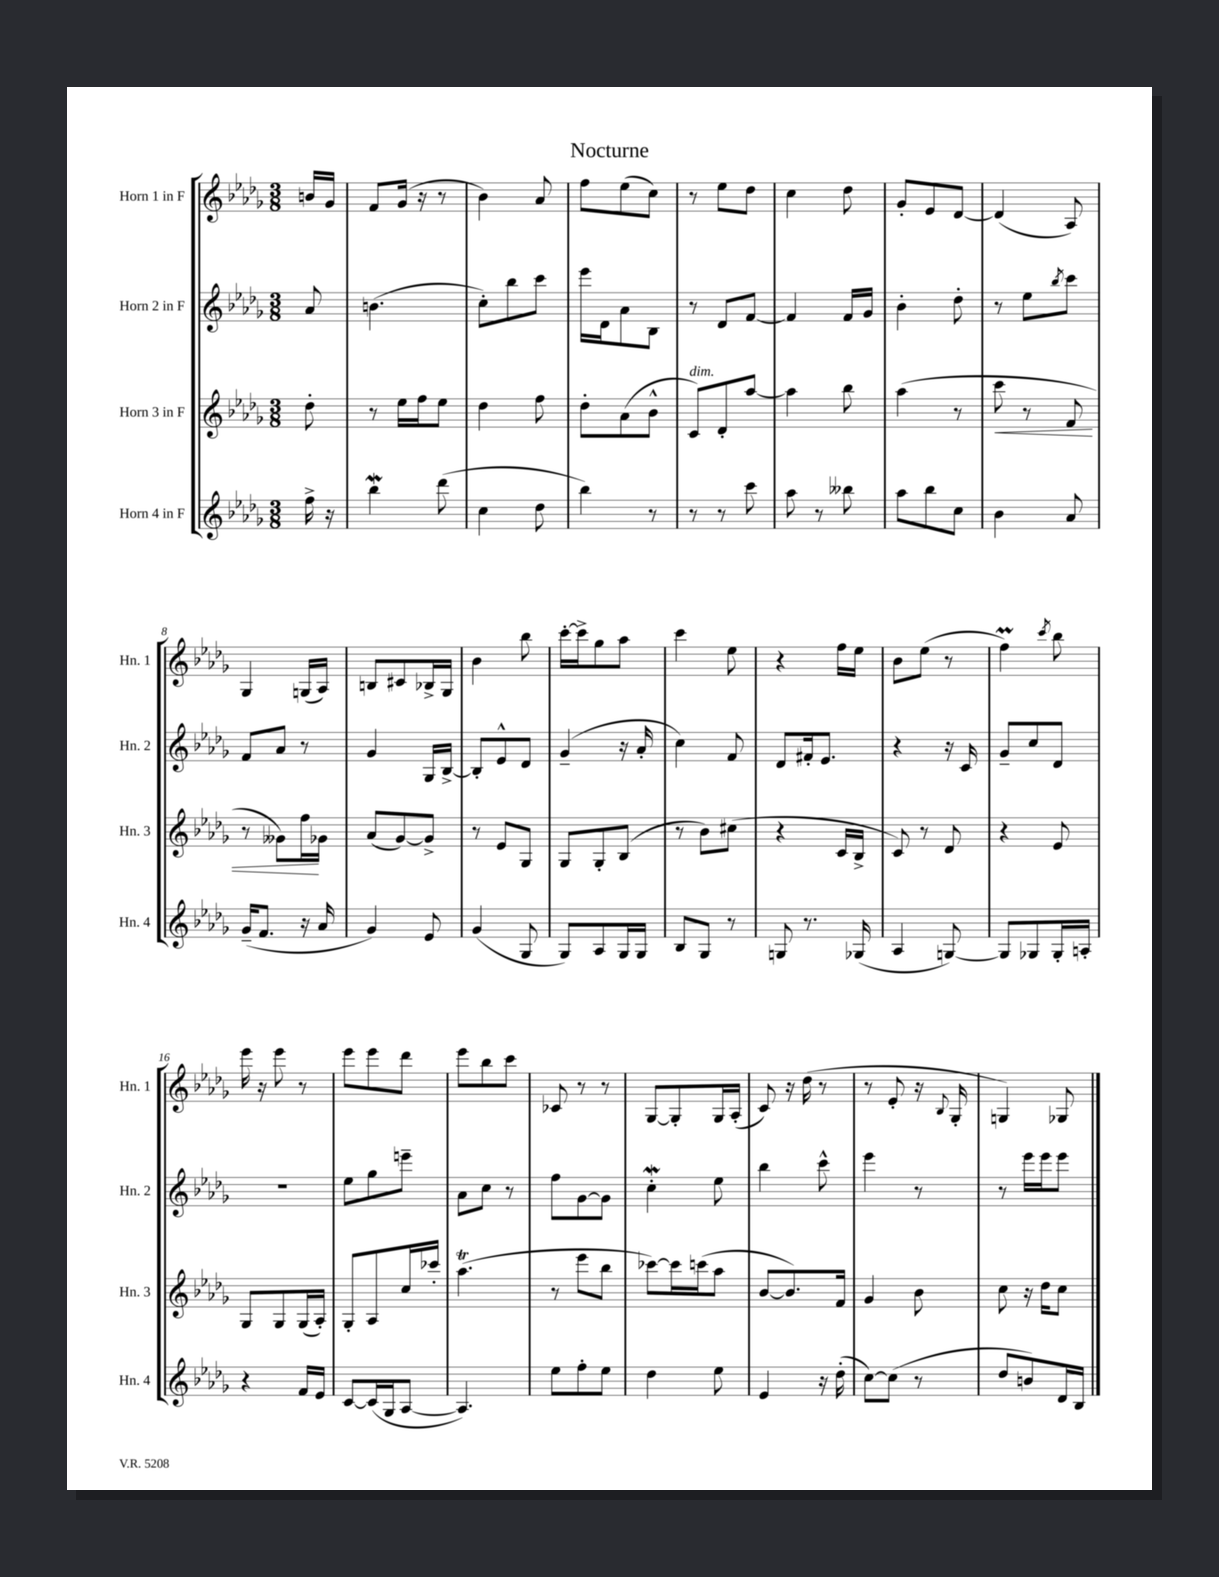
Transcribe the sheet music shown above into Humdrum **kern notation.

**kern	**kern	**dynam	**kern	**kern
*part4	*part3	*part3	*part2	*part1
*staff4	*staff3	*staff3	*staff2	*staff1
*I"Horn 4 in F	*I"Horn 3 in F	*	*I"Horn 2 in F	*I"Horn 1 in F
*I'Hn. 4	*I'Hn. 3	*	*I'Hn. 2	*I'Hn. 1
*clefG2	*clefG2	*	*clefG2	*clefG2
*k[b-e-a-d-g-]	*k[b-e-a-d-g-]	*	*k[b-e-a-d-g-]	*k[b-e-a-d-g-]
*M3/8	*M3/8	*	*M3/8	*M3/8
=	=	=	=	=
16ff^\	8dd-'\	.	8a-/	16bn/LL
16r	.	.	.	16g-/JJ
=1	=1	=1	=1	=1
4bb-W\	8r	.	(4.bn\	8f/L
.	16ee-\LL	.	.	(16g-/Jk
.	16ff\J	.	.	16r
(8ddd-\	8ee-\J	.	.	8r
=2	=2	=2	=2	=2
4cc\	4dd-\	.	8cc'\L)	4b-\)
.	.	.	8bb-\	.
8dd-\	8ff\	.	8ccc\J	8a-/
=3	=3	=3	=3	=3
4bb-\)	8dd-'\L	.	16eee-\LL	8ff\L
.	.	.	16d-\J	.
.	(8a-\	.	8a-\	(8ee-\
8r	8b-^^\J	.	8B-\J	8cc\J)
=4	=4	=4	=4	=4
!	!LO:TX:a:i:t=dim.	!	!	!
8r	8c/L)	.	8r	8r
8r	8d-'/	.	8d-/L	8ee-\L
8ccc\	[8aa-/J	.	[8f/J	8dd-\J
=5	=5	=5	=5	=5
8aa-\	4aa-\]	.	4f/]	4cc\
8r	.	.	.	.
8bb--X\	8bb-\	.	16f/LL	8dd-\
.	.	.	16g-/JJ	.
=6	=6	=6	=6	=6
8aa-\L	(4aa-\	.	4b-'\	8g-'/L
8bb-\	.	.	.	8e-/
8cc\J	8r	.	8dd-'\	[8d-/J
=7	=7	=7	=7	=7
!	!	!LO:HP:b	!	!
4b-\	8ccc\	<	8r	(4d-/]
.	8r	.	8ee-\L	.
.	.	.	8qbb-/	.
8a-/	8f/	.	8ccc\J	8A-/)
!!LO:LB:g=z
=8	=8	=8	=8	=8
(16g-~/KL	8r	.	8f/L	4G-/
8.f/J	.	.	.	.
.	8g--X\L)	.	8a-/J	.
16r	16ff\L	.	8r	(16Gn/LL
16a-/	16g-X\JJ	[	.	16A-/JJ)
=9	=9	=9	=9	=9
4g-/)	(8a-/L	.	4g-/	8Bn/L
.	[8g-/)	.	.	8c#X/
8e-/	8g-^/J]	.	16G-/LL	16B-X^/L
.	.	.	[16B-^/JJ	16G-/JJ
=10	=10	=10	=10	=10
(4g-/	8r	.	8B-'/L]	4b-\
.	8e-/L	.	8e-^^/	.
8G-/	8G-/J	.	8d-/J	8bb-\
=11	=11	=11	=11	=11
8G-/L)	8G-/L	.	(4g-~/	[16ccc'\LL
.	.	.	.	16ccc^\J]
8A-/	8G-'/	.	.	8gg-\
16G-/L	(8B-/J	.	16r	8aa-\J
16G-/JJ	.	.	16a-'/	.
=12	=12	=12	=12	=12
8B-/L	8r	.	4cc\)	4ccc\
8G-/J	8b-\L)	.	.	.
8r	(8cc#X\J	.	8f/	8ee-\
=13	=13	=13	=13	=13
8Gn/	4r	.	8d-/L	4r
8.r	.	.	16f#X'/k	.
.	.	.	8.e-/J	.
.	16c/LL	.	.	16ff\LL
(16G-X/	16B-^/JJ	.	.	16ee-\JJ
=14	=14	=14	=14	=14
4A-/	8c/)	.	4r	8b-\L
.	8r	.	.	(8ee-\J
[8Gn/)	8d-/	.	16r	8r
.	.	.	16c/	.
=15	=15	=15	=15	=15
8G/L]	4r	.	8g-~/L	4ffm\)
8G-X/	.	.	8cc/	.
.	.	.	.	8qccc/
16G-'/L	8e-/	.	8d-/J	8bb-\
16An'/JJ	.	.	.	.
!!LO:LB:g=z
=16	=16	=16	=16	=16
4r	8G-/L	.	4.r	16eee-\
.	.	.	.	16r
.	8G-/	.	.	8eee-\
16f/LL	(16G-/L	.	.	8r
16e-/JJ	16A-'/JJ)	.	.	.
=17	=17	=17	=17	=17
[8c/L	8G-'/L	.	8ee-\L	8eee-\L
(16c/L]	8A-/	.	8gg-\	8eee-\
16G-/J	.	.	.	.
[8A-/J	16cc/L	.	8eeen~\J	8ddd-\J
.	16ccc-X'/JJ	.	.	.
=18	=18	=18	=18	=18
4.A-/])	(4.aa-T\	.	8a-\L	8eee-\L
.	.	.	8cc\J	8bb-\
.	.	.	8r	8ccc\J
=19	=19	=19	=19	=19
8ee-\L	8r	.	8ff\L	8c-X/
8ff'\	8eee-\L	.	[8g-\	8r
8ee-\J	8bb-\J	.	8g-\J]	8r
=20	=20	=20	=20	=20
4dd-\	[8ccc-X\L)	.	4ccW'\	[8G-/L
.	16ccc-\L]	.	.	8G-'/]
.	(16cccn\J	.	.	.
8ee-\	8aa-\J	.	8ee-\	16G-/L
.	.	.	.	(16A-'/JJ
=21	=21	=21	=21	=21
4e-/	[8b-/L	.	4bb-\	8c/)
.	8.b-/])	.	.	16r
.	.	.	.	(16dd-\
16r	.	.	8ccc^^\	8r
(16dd-'\	16f/Jk	.	.	.
=22	=22	=22	=22	=22
[8cc\L)	4g-/	.	4eee-\	8r
(8cc\J]	.	.	.	8e-'/
8r	8b-\	.	8r	16r
.	.	.	.	8qqB-/
.	.	.	.	16G-'/
=23	=23	=23	=23	=23
8dd-/L	8cc\	.	8r	4Gn/)
8bn/)	16r	.	16eee-\LL	.
.	16dd-\KL	.	16eee-\J	.
16d-/L	8cc\J	.	8eee-\J	8G-X/
16B-/JJ	.	.	.	.
==	==	==	==	==
*-	*-	*-	*-	*-
